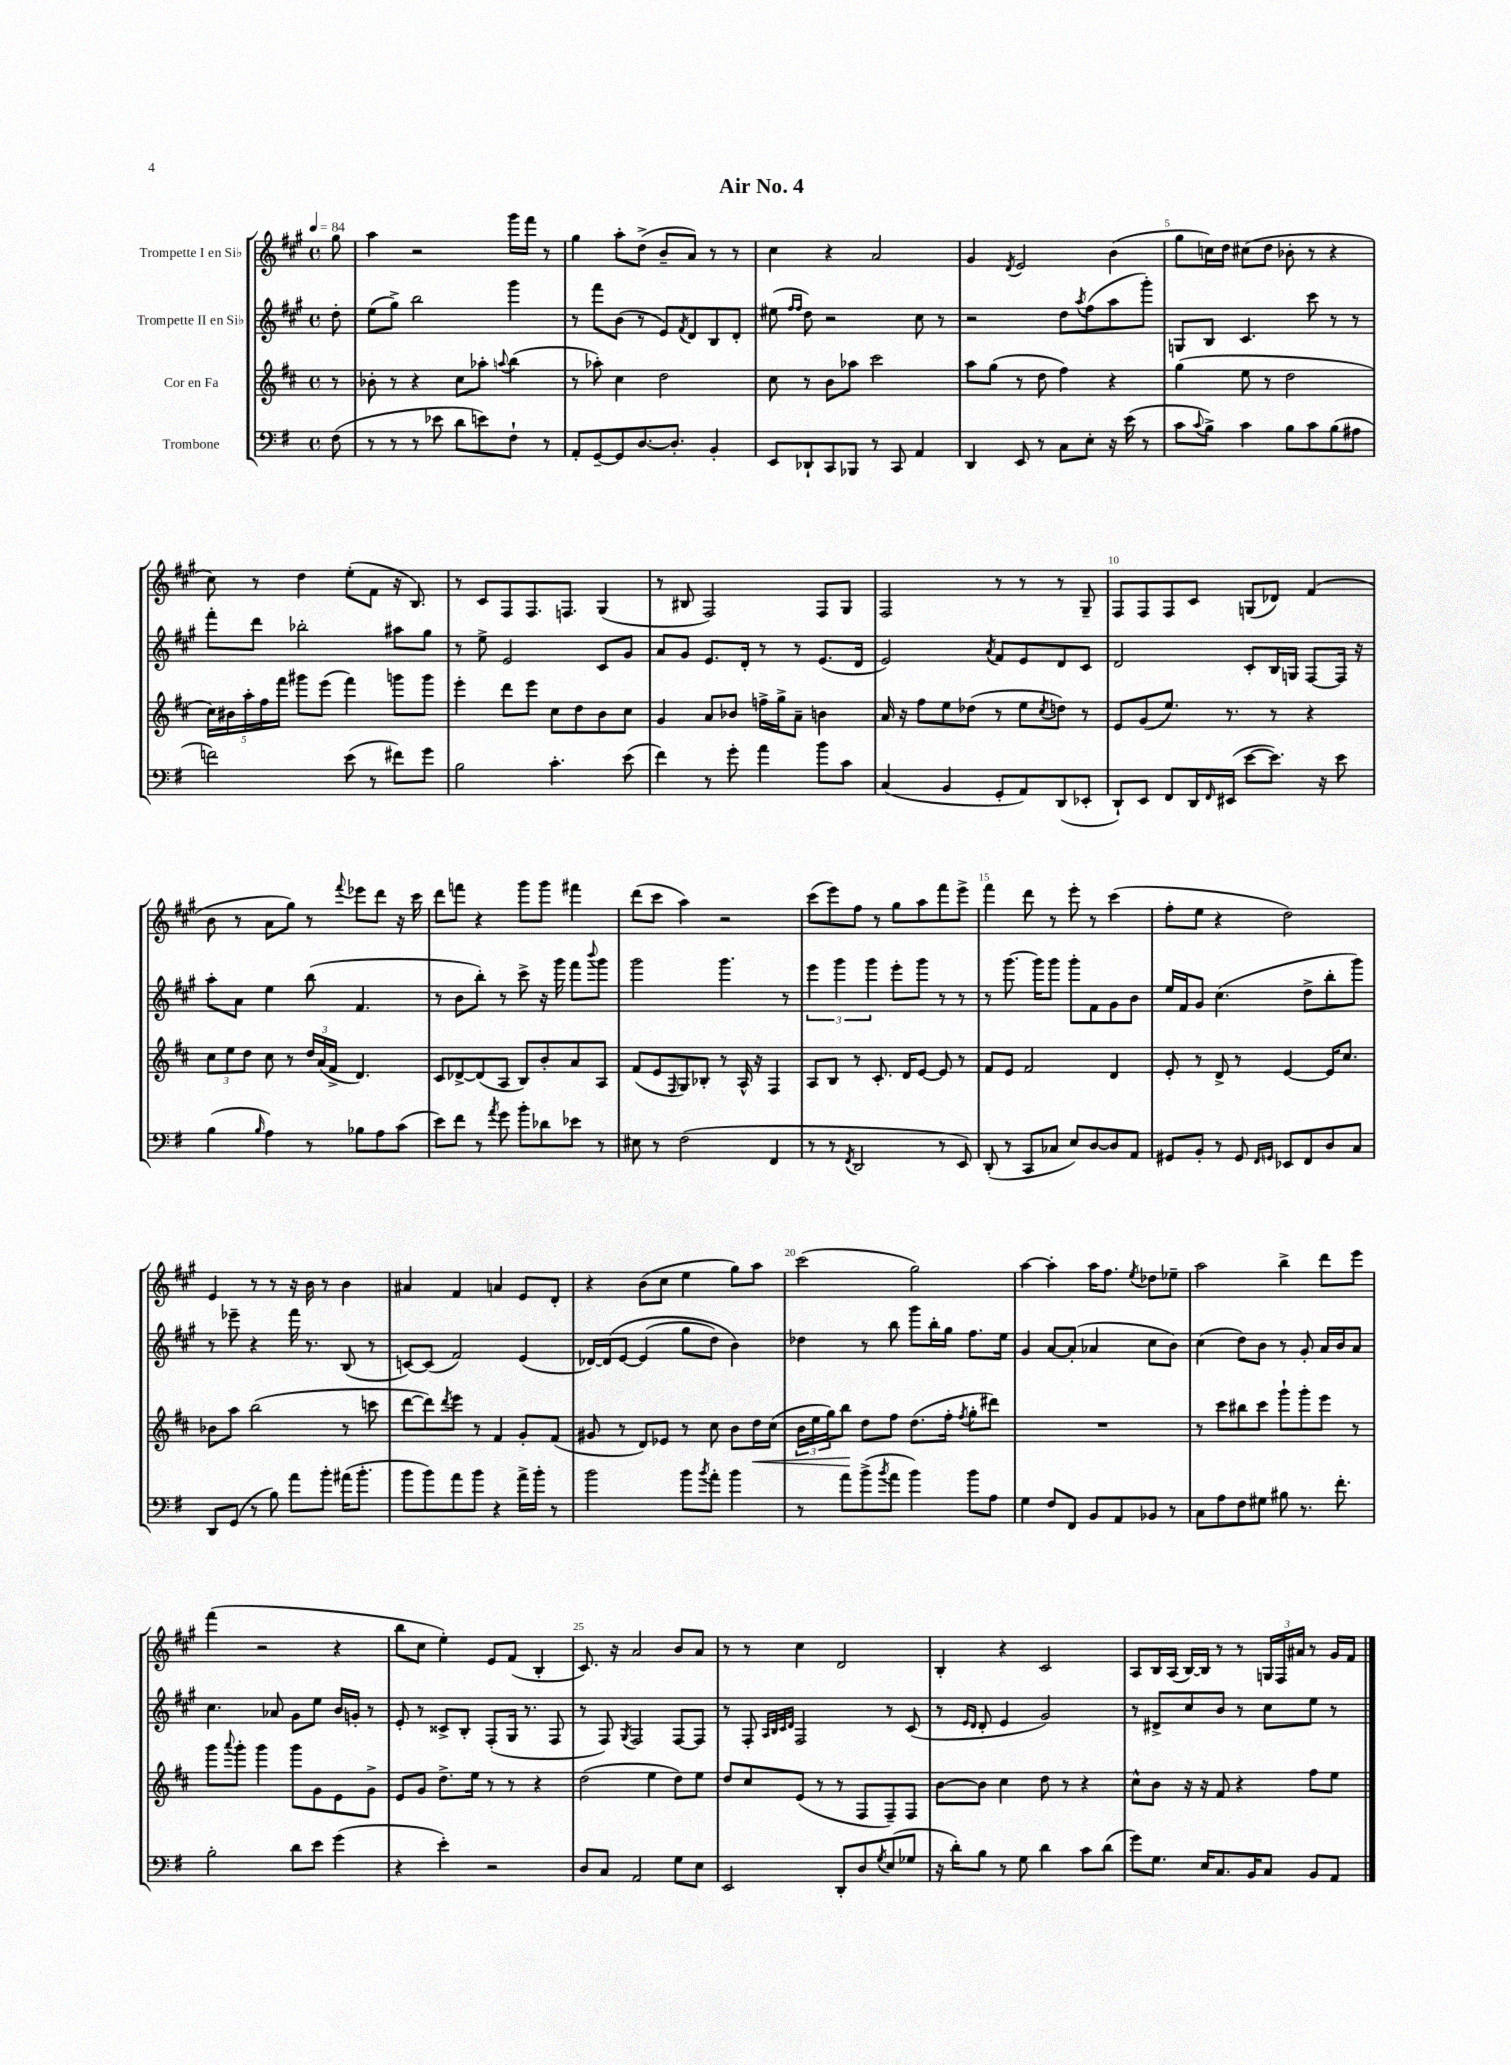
\header { title = "Air No. 4" }
<<
\new StaffGroup <<
\new Staff = "s0" \with { instrumentName = "Trompette I en Sib" } {
    \clef treble \key a \major \defaultTimeSignature \time 4/4 \partial 8 \tempo 4 = 84
    gis''8 |
    a''4 r2 gis'''16 fis'''16 r8 |
    gis''4 a''8-. d''8->( b'8-- a'8) r8 r8 |
    cis''4 r4 a'2 |
    gis'4 \acciaccatura { d'8 } e'2 b'4( |
    gis''8 c''16) d''16 cis''8( d''8 bes'8-. r8 r4 |
    cis''8) r8 d''4 e''8-.( fis'8 r16 b8.) |
    r8 cis'8 fis8 fis8. f8. gis4( |
    r8 bis8 fis2) fis8 gis8 |
    fis2 r8 r8 r8 gis8-- |
    fis8 fis8 fis8 cis'8 g8( des'8) fis'4( |
    b'8 r8 a'8 gis''8) r8 \appoggiatura { fis'''8 } ees'''8 d'''8 r16 cis'''16 |
    d'''8 f'''8 r4 gis'''8 gis'''8 fis'''4 |
    d'''8( cis'''8 a''4) r2 |
    cis'''8( e'''8) fis''8 r8 gis''8 a''8 fis'''8 e'''8-> |
    fis'''4 d'''8 r8 e'''8-. r8 cis'''4( |
    fis''8-. e''8 r4 d''2) |
    e'4 r8 r8 r16 b'16 r8 b'4 |
    ais'4 fis'4 a'4 e'8 d'8-. |
    r4 b'8( cis''8 e''4 gis''8) a''8 |
    cis'''2( gis''2) |
    a''4~ a''4-. a''16 fis''8. \acciaccatura { e''8 } des''8 ees''8-- |
    a''2 b''4-> d'''8 e'''8 |
    fis'''4( r2 r4 |
    b''8 cis''8 e''4-.) e'8 fis'8( b4-. |
    cis'8.) r16 a'2 b'8 a'8 |
    r8 r8 cis''4 d'2 |
    b4-. r4 cis'2 |
    a8 b16 a16( b16~) b16 r8 r8 \tuplet 3/2 { g16 fis16 ais'16 } r8 gis'16 fis'16 \bar "|." |
}
\new Staff = "s1" \with { instrumentName = "Trompette II en Sib" } {
    \clef treble \key a \major \defaultTimeSignature \time 4/4 \partial 8
    d''8-. |
    e''8( gis''8->) b''2 gis'''4 |
    r8 fis'''8 b'8( r8 e'8) \acciaccatura { fis'8 } d'8 b8 d'8-. |
    eis''8( \grace { fis''16 fis''16 } d''8) r2 cis''8 r8 |
    r2 d''8 \acciaccatura { a''8 } fis''8( a''8 gis'''8-.) |
    g8 b8 cis'4. cis'''8 r8 r8 |
    fis'''8-. d'''8 bes''2-. ais''8 gis''8 |
    r8 e''8-> e'2 cis'8 gis'8 |
    a'8 gis'8 e'8. d'16-. r8 r8 e'8.( d'16 |
    e'2) \acciaccatura { a'8 } fis'8 e'8 d'8 cis'8 |
    d'2 cis'8-. b16 g16 fis8~ fis16 r16 |
    a''8-. a'8 e''4 b''8( fis'4. |
    r8 b'8 b''8-.) r8 cis'''8-> r16 gis'''16 fis'''8 \appoggiatura { b'''8 } gis'''8 |
    gis'''2 gis'''4. r8 |
    \tuplet 3/2 { e'''4 gis'''4 gis'''4 } e'''8-. gis'''8 r8 r8 |
    r8 gis'''8.~ gis'''16 gis'''8 gis'''8-. fis'8 gis'8 b'8 |
    e''16 fis'16 gis'8 cis''4.( d''8-> b''8-. gis'''8) |
    r8 ees'''8-- r4 fis'''16 r8. b8( r8 |
    c'8~) c'8( fis'2) e'4( |
    des'16~) des'16\( e'8~ e'4( gis''8 d''8) b'4\) |
    des''4 r8 b''8 gis'''8 b''16-. gis''16 fis''8. e''16 |
    gis'4 a'8~ a'8-.( aes'4 cis''8 b'8) |
    cis''4( d''8) b'8 r8 gis'8-. a'16 b'16 a'8 |
    cis''4. aes'8 gis'8 e''8 b'16 g'16-. r8 |
    e'8-. r8 cisis'8-> b8-. fis8-.( gis16 r8. fis8 |
    r8 fis8) \acciaccatura { gis8 } fis2 fis8~ fis8 |
    r8 fis8-. \grace { a32 b32 cis'32 d'32 } fis2 r8 cis'8( |
    r8 \grace { e'16 d'16 } d'8-. e'4 gis'2) |
    r8 dis'8-> cis''8 b'8 r8 cis''8 e''8 r8 \bar "|." |
}
\new Staff = "s2" \with { instrumentName = "Cor en Fa" } {
    \clef treble \key d \major \defaultTimeSignature \time 4/4 \partial 8
    r8 |
    bes'8-. r8 r4 cis''8 aes''8-. \appoggiatura { a''8 } b''4( |
    r8 aes''8-.) cis''4 d''2 |
    cis''8 r8 b'8 aes''8 cis'''2 |
    a''8 g''8( r8 d''8 fis''4) r4 |
    g''4( e''8 r8 d''2 |
    \tuplet 5/4 { cis''16) bis'16 a''16-. fis''16 fis'''16 } gis'''8 e'''8( fis'''4) g'''8 g'''8 |
    e'''4-. d'''8 e'''8 cis''8 d''8 b'8 cis''8 |
    g'4 a'8 bes'8 f''16-> g''16-> a'8-- b'4 |
    a'16 r16 fis''8 e''8 des''8( r8 e''8 \acciaccatura { cis''8 } d''8) r8 |
    e'8 g'8( e''8.) r8. r8 r4 |
    \tuplet 3/2 { cis''8 e''8 d''8 } cis''8 r8 \tuplet 3/2 { d''16 a'16( fis'16-> } d'4.) |
    cis'8 des'8~-> des'8( a8 b8) b'8-. a'8 a8 |
    fis'8( e'8 \grace { fis16 } g8) bes8-. r8 a16-^ r16 fis4 |
    a8 b8 r8 cis'8.-. d'16 e'8~ e'8 r8 |
    fis'8 e'8 fis'2 d'4 |
    e'8-. r8 d'8-> r8 e'4~ e'16 cis''8. |
    bes'8 a''8 b''2( r8 c'''8 |
    d'''8~ d'''8) \acciaccatura { d'''8 } e'''8 r8 fis'4 g'8-. fis'8( |
    gis'8 r8 d'8) ees'8 r8 cis''8 b'8 d''16\< cis''16( |
    \tuplet 3/2 { b'16 e''16 g''16) } b''8\! d''8 fis''8 d''8.( fis''16-. \acciaccatura { fis''8 } g''8-. dis'''8) |
    R1 |
    r8 cis'''8 bis''8 cis'''8 g'''8-! g'''8-. e'''8 r8 |
    g'''8 \appoggiatura { a'''8 } g'''8-. g'''4 g'''8 g'8 e'8 g'8-> |
    e'8 g'8 d''8.-> e''16 r8 r8 r4 |
    d''2( e''4 d''8) e''8 |
    d''8 cis''8 e'8( r8 r8 fis8 fis8--) fis8 |
    b'8~ b'8 cis''4 d''8 r8 r4 |
    cis''8-^ b'8 r16 r16 fis'8 r4 fis''8 e''8 \bar "|." |
}
\new Staff = "s3" \with { instrumentName = "Trombone" } {
    \clef bass \key g \major \defaultTimeSignature \time 4/4 \partial 8
    fis8( |
    r8 r8 r8 ees'8 d'8 e'8) fis8-! r8 |
    a,8-. g,8~-- g,8 d8.~ d8.-. b,4-. |
    e,8 des,8-! c,8 bes,,8 r8 c,8 a,4 |
    d,4 e,8 r8 c8 e8-. r16 e'16( r8 |
    c'8 \appoggiatura { c'8 } b8->) c'4 b8 c'8 b8( ais8 |
    f'2) e'8( r8 fis'8) g'8 |
    b2 c'4.-. e'8( |
    fis'4) r8 g'8-. a'4 b'8 c'8 |
    c4( b,4 g,8-. a,8) d,8( ees,8-. |
    d,8-!) e,8 fis,8 d,16 \grace { fis,16 } eis,16( e'8~ e'8.) r16 e'8 |
    b4( \grace { b16 } a4) r8 bes8 a8 c'8( |
    e'8) fis'8 r8 \acciaccatura { a'8 } g'8 b'8-. des'8 ees'8 r8 |
    eis8 r8 fis2( fis,4 |
    r8 r8 \acciaccatura { fis,8 } d,2 r8 e,8) |
    d,8-.( r8 c,8 ces8 e8) d8~ d8 a,8 |
    gis,8 b,8-. r8 gis,8 \grace { fis,16 g,16 } ees,8 fis,8 d8 c8 |
    d,8 g,8( r8 b8) a'8 b'8-. ais'16( b'8.-. |
    b'8 b'8) a'8 b'8 r4 a'16-> b'16-. r8 |
    b'2 b'8 \acciaccatura { b'8 } a'8-. b'4 |
    r8 a'8 b'8->( \acciaccatura { b'8 } a'8 b'4) b'8 a8 |
    g4 fis8 fis,8 b,8 a,8 bes,8 r8 |
    c8 a8 fis8 gis8 bis8 r8. fis'8.-. |
    b2-. d'8 e'8 g'4( |
    r4 e'4-.) r2 |
    d8 c8 a,2 g8 e8 |
    e,2 d,8-. d8 \acciaccatura { g8 } e8( ges8 |
    r16 d'16-.) b8 r8 g8 d'4 c'8 d'8( |
    g'8) g8. e16 c8. b,16 c8 b,8 a,8 \bar "|." |
}
>>
>>
\layout { \context { \Score \override BarNumber.break-visibility = ##(#f #t #t) barNumberVisibility = #(every-nth-bar-number-visible 5) } }
